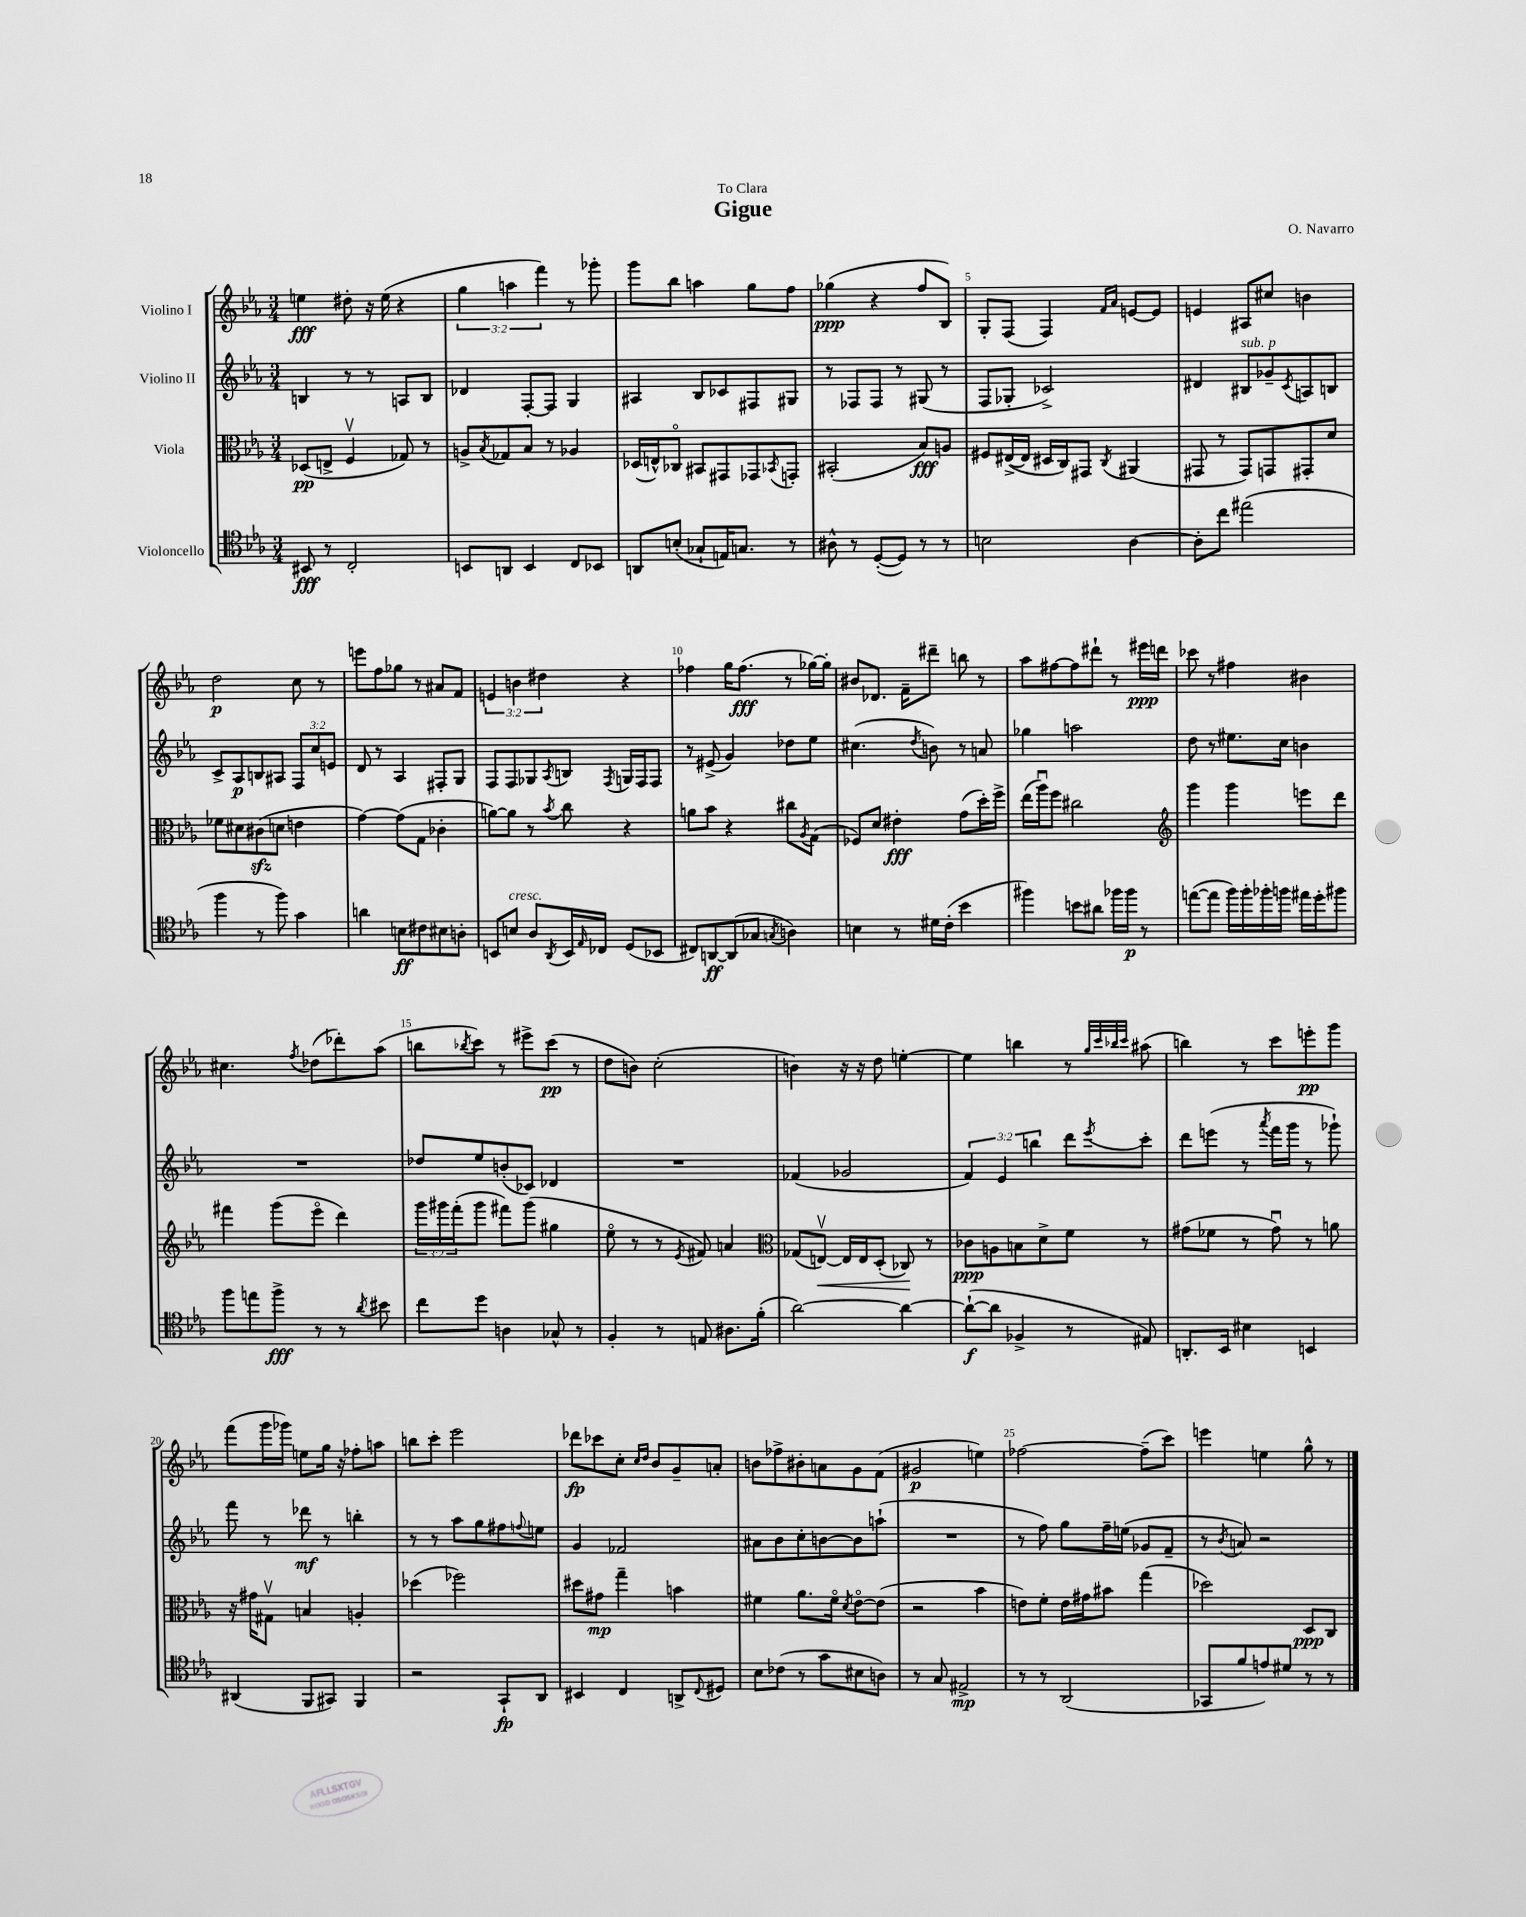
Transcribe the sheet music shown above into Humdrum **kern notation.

**kern	**kern	**kern	**kern
*staff4	*staff3	*staff2	*staff1
*clefC4	*clefC3	*clefG2	*clefG2
*k[b-e-a-]	*k[b-e-a-]	*k[b-e-a-]	*k[b-e-a-]
*M3/4	*M3/4	*M3/4	*M3/4
8BB#	(8D-	4B	4ee
8r	8E^	.	.
2C'	4Fv	8r	8dd#'
.	.	8r	16r
.	.	.	(16ee
.	8G-)	8A	4r
.	8r	8B	.
=	=	=	=
8BB	8A^	4d-	6gg
.	8qB-	.	.
8AA	8G-	.	.
.	.	.	6aa
4BB	8B-	[8F'	.
.	.	.	6fff)
.	8r	8F]	.
8C	4A-	4G	8r
8BB-	.	.	8ggg-'
=	=	=	=
8AA	(16D-	4A#	8ggg
.	16E^^)	.	.
(8B'	8C-o	.	8bb-
8G-`	8BB#	8B-	4aa
16E)	8GG#	8c-	.
8.G	.	.	.
.	8GG-	8F#	8gg
.	8qBB-	.	.
8r	8GG'	8G#	8ff
=	=	=	=
8A#^^	(2BB#'	8r	(4gg-
8r	.	8F-	.
([8D'	.	8F-	4r
8D])	.	8r	.
8r	8B-)	(8G#	8ff
8r	8A	8r	8B-)
=	=	=	=
2B	8F#	8F	8G'
.	([16E#^	8G-'	(8F
.	16E#]	.	.
.	16D#	2c-^)	4F)
.	16C)	.	.
.	8GG#	.	.
.	.	.	16qqf
.	8qC	.	16qqa-
[4A-	(4AA#	.	[8e
.	.	.	8e]
=	=	=	=
8A-']	8GG#	4d#	4e
8cc	8r	.	.
(2ee#	8GG#)	8B#	8A#
.	8GG	8g-~	8cc#
.	.	8qc	.
.	8GG#'	8A	4b
.	8d	8B	.
=	=	=	=
4ff	8f-	8c^	2dd
.	8d#	8A-	.
8r	(8c#	8B	.
8ff)	8d	8A#	.
4g	4e	12F	8cc
.	.	12cc	.
.	.	.	8r
.	.	12e	.
=	=	=	=
4a	[4g)	8d	8eee
.	.	8r	8ff
8B	(8g]	4A-	8gg-
8c#	8G	.	8r
8B#	4c-'	8F#'	8a#
8A'	.	8G	8f
=	=	=	=
8BB	[8a)	8F	6e
8B	8a]	8F	.
.	.	.	6b
8A-	8r	8G-	.
.	.	.	6dd#
8qAA-	8qb-	8qA-	.
16BB	8cc	8B	.
16qqE-	.	.	.
16C-	.	.	.
.	.	8qF	.
(8D	4r	16G	4r
.	.	16F	.
8BB-	.	8F	.
=	=	=	=
8C#)	8a	8r	4ff-
[8AA	8b-	(8e#^	.
(8AA]	4r	4g)	16gg
.	.	.	(8.ff-
8G-	.	.	.
8qG	.	.	.
4A)	8cc#	8dd-	8r
.	8qA-	.	.
.	(8G	8ee-	[16gg-)
.	.	.	16gg-']
=	=	=	=
4B	8F-)	(4.cc#	8b#
.	8d	.	8.d-
8r	4e#'	.	.
.	.	.	16f~
.	.	8qdd	.
16d#	.	8b)	8ddd#~
(16c'	.	.	.
4b-	(8g	8r	8bb
.	16dd')	8a	8r
.	16ff^	.	.
=	=	=	=
4ff#)	(16ee-	4gg-	8aa-
.	16aa-u)	.	.
.	8ff	.	[8ff#
8b	2cc#	2aa	8ff#]
8a#	.	.	8ddd#`
16ff-	.	.	8r
16ff-	.	.	.
8r	.	.	16eee#
.	.	.	16ddd
=	=	=	=
*	*clefG2	*	*
([8ee	4ggg	8dd	8ccc-
8ee]	.	8r	8r
16ff)	4ggg	8.ee#	4ff#
16ff'	.	.	.
16ff-'	.	.	.
16ff	.	16cc	.
16ee#	8eee	4b	4b#
16dd'	.	.	.
8ff#	8ddd	.	.
=	=	=	=
8ff	4fff#	2.r	4.cc#
8ee	.	.	.
8ff^	(8ggg	.	.
.	.	.	8qff
8r	8eee-o	.	(8dd-
8r	4ddd)	.	8ddd-')
8qa-	.	.	.
8b#	.	.	(8aa-
=	=	=	=
8cc	24ggg	8dd-	8bb
.	24ggg#	.	.
.	(24fff'	.	.
.	.	.	8qbb-
8dd	8ggg#	8ee-	8ccc)
4A	8fff#)	(8b'	8r
.	(8ggg#	8c-)	8eee#^
8G-^^	4gg#	4d-	(8ccc
8r	.	.	8r
=	=	=	=
4F'	8ee-o	2.r	8dd
.	8r	.	8b)
8r	8r	.	(2cc'
.	8qe-	.	.
8E	8f#)	.	.
8.A#	4a	.	.
(16f'	.	.	.
=	=	=	=
*	*clefC3	*	*
[2a-)	(8G-	(4f-	4b)
.	[8Ev)	.	.
.	16E]	2g-	16r
.	16E	.	16r
.	(8D'	.	8dd
4a-_	8C-)	.	[4ee'
.	8r	.	.
=	=	=	=
(8a-`_	8c-	6f)	4ee]
8a-]	8A	.	.
.	.	6e-	.
4F-^	8B	.	4bb
.	.	6bb	.
.	8d^	.	.
8r	8f	8ddd	8r
.	.	.	32qqgg
.	.	.	32qqccc
.	.	.	32qqbb-
.	.	8qeee-	32qqccc
8E#)	8r	8ccc'	(8aa#
=	=	=	=
8.AA'	(8g#	8ddd	4bb)
.	8f-	(8eee	.
16BB-	.	.	.
4B#	8r	8r	8r
.	.	8qaaa-	.
.	8g#u)	16fff	8ccc
.	.	16ggg	.
4BB	8r	8r	8eee'
.	8a	8ggg-`)	8ggg
=	=	=	=
(4AA#	16r	8fff	(8fff
.	16g#	.	.
.	8G#v	8r	16ggg
.	.	.	16ggg-)
8FF	4B	8ddd-	8ee
8GG#)	.	8r	16gg
.	.	.	16r
4FF	4A'	4bb'	8ff-'
.	.	.	8aa
=	=	=	=
2r	(4dd-	8r	8bb
.	.	8r	8ccc'
.	2ff-)	8aa-	2eee-
.	.	8gg	.
8GG`	.	8ff#	.
.	.	8qqff	.
8AA-	.	8ee	.
=	=	=	=
4BB#	8dd#	4g	8ddd-
.	8g#	.	8ccc-
4C	4gg~	2f-	8cc'
.	.	.	16qqcc
.	.	.	16qqdd
.	.	.	8b-
8AA^	4b	.	8g~
8qqC	.	.	.
8D#	.	.	8a'
=	=	=	=
8B-	4f#	8a#	8b
(8c-	.	8b-	8ff-^
8r	8.a-	8cc'	8b#'
8g	.	[8b	8a
.	16f#o	.	.
.	8qd	.	.
8B#	[8e-o	8b]	8g
8A)	(8e-]	(8aa`	(8f
=	=	=	=
8r	2r	2.r	2g#
8G	.	.	.
2E#^	.	.	.
.	4b-	.	4ee)
=	=	=	=
8r	8e)	8r	[2ff-
8r	8f'	8ff)	.
(2AA-	16e	8gg	.
.	16g#	.	.
.	8b#	16ff~	.
.	.	(16ee	.
.	(4gg	8g-	(8ff-~]
.	.	8f~	8ccc)
=	=	=	=
8GG-	2dd-)	8r	4eee
.	.	8qb-	.
8f	.	8a)	.
8e)	.	2r	4ee
8d#	.	.	.
8r	8D	.	8gg^^
8r	8C	.	8r
==	==	==	==
*-	*-	*-	*-
